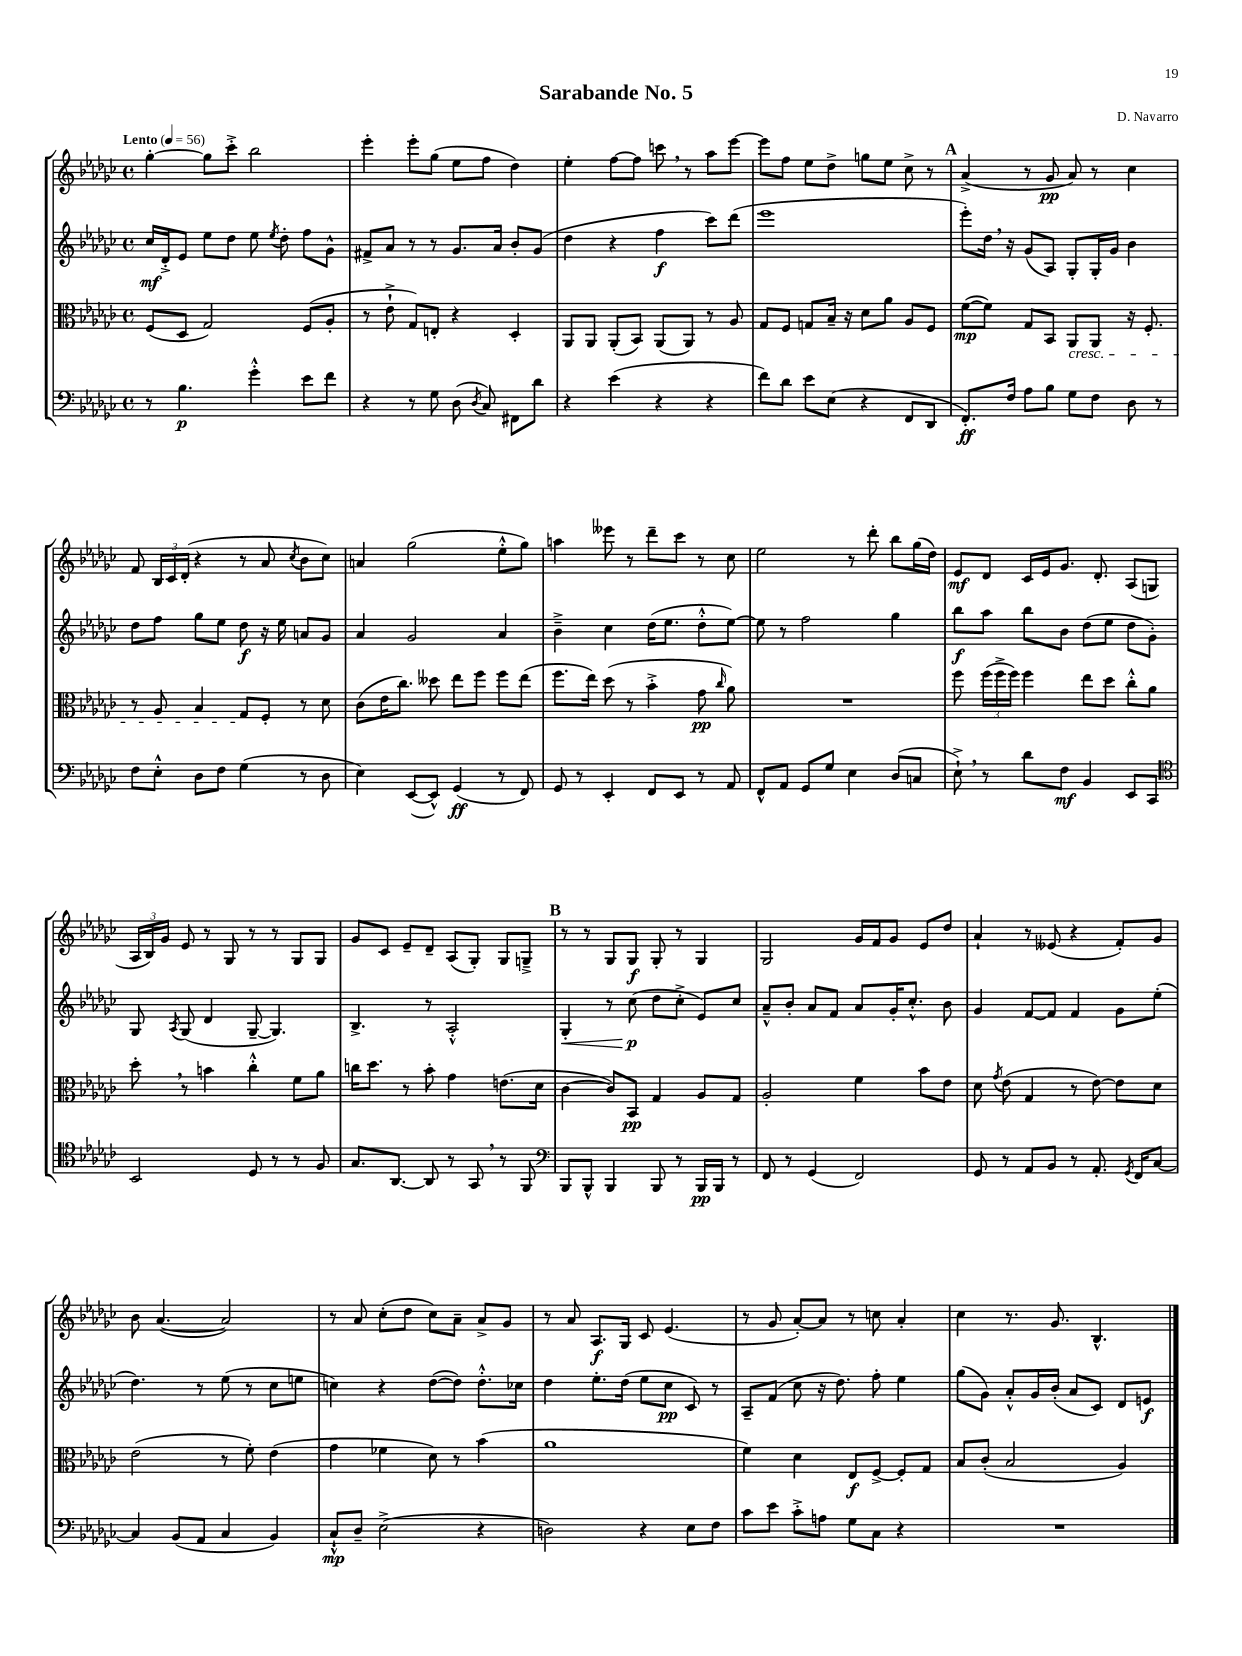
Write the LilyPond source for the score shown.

\header { title = "Sarabande No. 5" composer = "D. Navarro" }
<<
\new StaffGroup <<
\new Staff = "s0" {
    \clef treble \key ges \major \defaultTimeSignature \time 4/4 \tempo "Lento" 4 = 56
    \autoBeamOff ges''4~-. ges''8[ ces'''8]-.-> bes''2 |
    ees'''4-. ees'''8[-. ges''8]( ees''8[ f''8] des''4) |
    ees''4-. f''8[~ f''8] c'''8 \breathe r8 aes''8[ ees'''8]~ |
    ees'''8[ f''8] ees''8[ des''8]-> g''8[ ees''8] ces''8-> r8 |
    \mark \markup { \bold "A" } aes'4->( r8 ges'8\pp aes'8) r8 ces''4 |
    f'8 \tuplet 3/2 { bes16[ ces'16 des'16]-.( } r4 r8 aes'8 \acciaccatura { ces''8 } bes'8[ ces''8]) |
    a'4 ges''2( ees''8[-.-^ ges''8]) |
    a''4 eeses'''8 r8 des'''8[-- ces'''8] r8 ces''8 |
    ees''2 r8 des'''8-. bes''8[ ges''16( des''16]) |
    ees'8[\mf des'8] ces'16[ ees'16 ges'8.] des'8.-. aes8[( g8] |
    \tuplet 3/2 { aes16[ bes16) ges'16] } ees'8 r8 ges8 r8 r8 ges8[ ges8] |
    ges'8[ ces'8] ees'8[-- des'8]-- aes8[( ges8]-.) ges8[ g8]---> |
    \mark \markup { \bold "B" } r8 r8 ges8[ ges8]\f ges8-. r8 ges4 |
    ges2 ges'16[ f'16 ges'8] ees'8[ des''8] |
    aes'4-! r8 eeses'8( r4 f'8[-.) ges'8] |
    bes'8 aes'4.~( aes'2) |
    r8 aes'8 ces''8[-.( des''8] ces''8[) aes'8]-- aes'8[-> ges'8] |
    r8 aes'8 aes8.[\f ges16] ces'8 ees'4.( |
    r8 ges'8 aes'8[~-.) aes'8] r8 c''8 aes'4-. |
    ces''4 r8. ges'8. bes4.-^ \bar "|." |
}
\new Staff = "s1" {
    \clef treble \key ges \major \defaultTimeSignature \time 4/4
    \autoBeamOff ces''16[\mf des'16-.-> ees'8] ees''8[ des''8] ees''8 \acciaccatura { ees''8 } des''8-. f''8[ ges'8]-^ |
    fis'8[-> aes'8] r8 r8 ges'8.[ aes'16] bes'8[-. ges'8]( |
    des''4 r4 f''4\f ces'''8[) des'''8]( |
    ees'''1 |
    \mark \markup { \bold "A" } ees'''8[-.) des''16] \breathe r16 ges'8[( aes8]) ges8[-. ges16-. ges'16] bes'4 |
    des''8[ f''8] ges''8[ ees''8] des''8\f r16 ees''16 a'8[ ges'8] |
    aes'4 ges'2 aes'4 |
    bes'4---> ces''4 des''16[( ees''8.] des''8[-.-^ ees''8]~) |
    ees''8 r8 f''2 ges''4 |
    bes''8[\f aes''8] bes''8[ bes'8] des''8[( ees''8] des''8[ ges'8]-.) |
    ges8 \acciaccatura { aes8 } ges8( des'4 ges8~-- ges4.) |
    bes4.-> r8 aes2-.-^ |
    \mark \markup { \bold "B" } ges4-.\< r8 ces''8\p\!( des''8[ ces''8]-.-> ees'8[) ces''8] |
    aes'8[---^ bes'8]-. aes'8[ f'8] aes'8[ ges'16-. ces''8.]-.-^ bes'8 |
    ges'4 f'8[~ f'8] f'4 ges'8[ ees''8]-.( |
    des''4.) r8 ees''8( r8 ces''8[ e''8] |
    c''4) r4 des''8[~( des''8]) des''8.[-.-^ ces''16] |
    des''4 ees''8.[-. des''16]( ees''8[ ces''8]\pp ces'8) r8 |
    aes8[-- f'8]( ces''8 r16 des''8.) f''8-. ees''4 |
    ges''8[( ges'8]) aes'8[-.-^ ges'16 bes'16]-.( aes'8[ ces'8]) des'8[ e'8]\f \bar "|." |
}
\new Staff = "s2" {
    \clef alto \key ges \major \defaultTimeSignature \time 4/4
    \autoBeamOff f8[( des8] ges2) f8[( aes8]-. |
    r8 ees'8-!-> ges8[) e8]-. r4 des4-. |
    aes,8[ aes,8] aes,8[-.( bes,8]) aes,8[( aes,8]) r8 aes8 |
    ges8[ f8] g8[ bes16]-- r16 des'8[ aes'8] aes8[ f8] |
    \mark \markup { \bold "A" } f'8[~\mp( f'8]) ges8[ bes,8] aes,8[\cresc aes,8] r16 f8.-. |
    r8 aes8 bes4 ges8[\! f8]-. r8 des'8 |
    ces'8[( ees'16 ces''8.]) deses''8 ees''8[ f''8] f''8[ ees''8]( |
    f''8.[ ees''16]) des''8( r8 bes'4-.-> ges'8\pp \grace { ces''16 } aes'8) |
    R1 |
    f''8 \tuplet 3/2 { f''16[( f''16-> f''16]) } f''4 ees''8[ des''8] ces''8[-.-^ aes'8] |
    des''8-. \breathe r8 b'4 ces''4-.-^ f'8[ aes'8] |
    c''16[ des''8.] r8 bes'8-. ges'4 e'8.[( des'16] |
    \mark \markup { \bold "B" } ces'4~ ces'8[) bes,8]\pp ges4 aes8[ ges8] |
    aes2-. f'4 bes'8[ ees'8] |
    des'8 \acciaccatura { ges'8 } ees'8( ges4 r8 ees'8~) ees'8[ des'8] |
    ees'2( r8 f'8-.) ees'4( |
    ges'4 fes'4 des'8) r8 bes'4( |
    aes'1 |
    f'4) des'4 ees8[\f f8]~-> f8[-. ges8] |
    bes8[ ces'8]-.( bes2 aes4) \bar "|." |
}
\new Staff = "s3" {
    \clef bass \key ges \major \defaultTimeSignature \time 4/4
    \autoBeamOff r8 bes4.\p ges'4-.-^ ees'8[ f'8] |
    r4 r8 ges8 des8( \acciaccatura { des8 } ces8) fis,8[ des'8] |
    r4 ees'4( r4 r4 |
    f'8[) des'8] ees'8[ ees8]( r4 f,8[ des,8] |
    \mark \markup { \bold "A" } f,8.[-.\ff) f16] aes8[ bes8] ges8[ f8] des8 r8 |
    f8[ ees8]-.-^ des8[ f8] ges4( r8 des8 |
    ees4) ees,8[~( ees,8]-^) ges,4\ff( r8 f,8) |
    ges,8 r8 ees,4-. f,8[ ees,8] r8 aes,8 |
    f,8[-^ aes,8] ges,8[ ges8] ees4 des8[( c8] |
    ees8-!->) \breathe r8 des'8[ f8]\mf bes,4 ees,8[ ces,8] |
    \clef tenor bes,2 des8 r8 r8 f8 |
    ges8.[ aes,8.]~ aes,8 r8 ges,8 \breathe r8 f,8 |
    \mark \markup { \bold "B" } \clef bass bes,,8[ bes,,8]-^ bes,,4 bes,,8 r8 bes,,16[\pp bes,,16] r8 |
    f,8 r8 ges,4( f,2) |
    ges,8 r8 aes,8[ bes,8] r8 aes,8.-. \acciaccatura { ges,8 } f,16[ ces8]~ |
    ces4 bes,8[( aes,8] ces4 bes,4) |
    ces8[-!-^\mp des8]-- ees2->( r4 |
    d2) r4 ees8[ f8] |
    ces'8[ ees'8] ces'8[-.-> a8] ges8[ ces8] r4 |
    R1 \bar "|." |
}
>>
>>
\layout { \context { \Score \remove "Bar_number_engraver" } }
